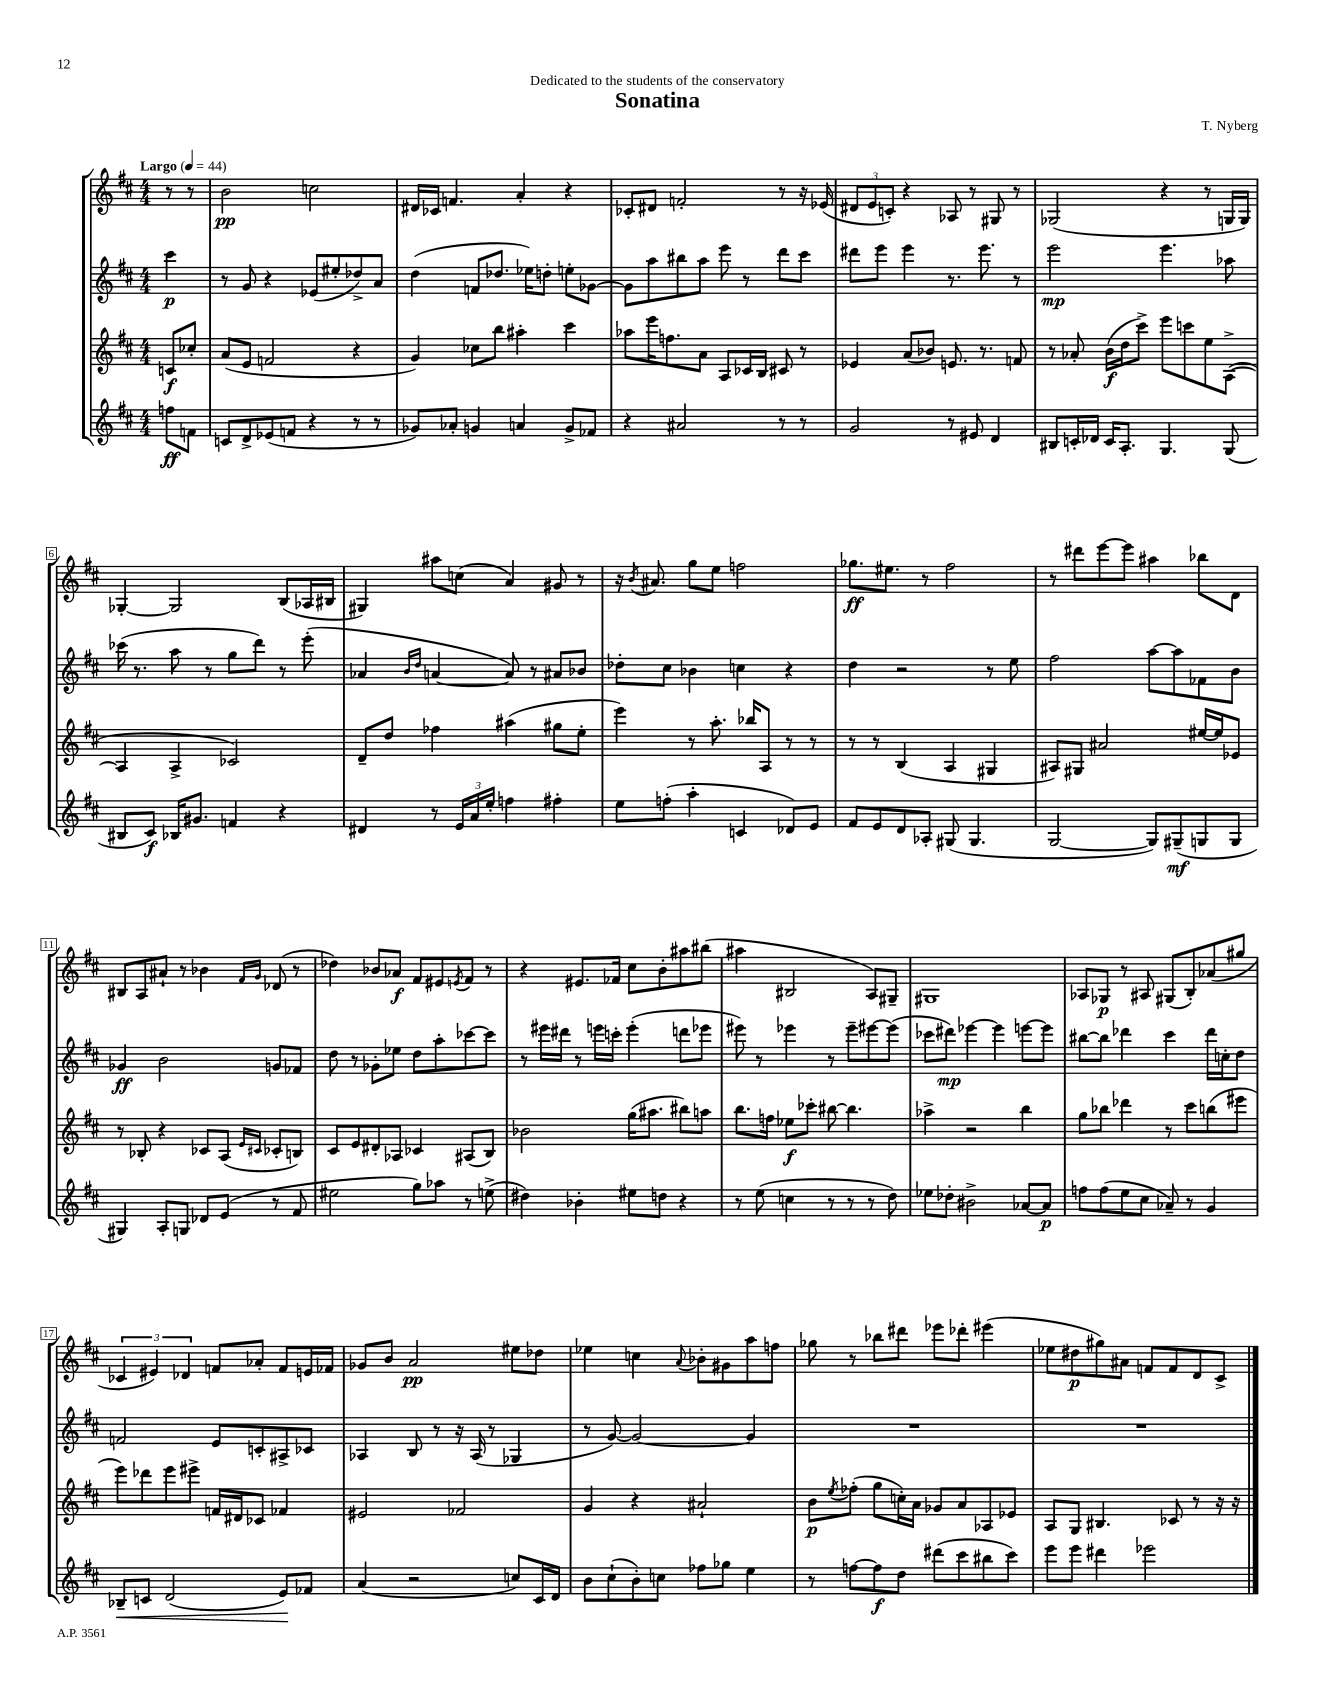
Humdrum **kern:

**kern	**kern	**kern	**kern
*staff4	*staff3	*staff2	*staff1
*clefG2	*clefG2	*clefG2	*clefG2
*k[f#c#]	*k[f#c#]	*k[f#c#]	*k[f#c#]
*M4/4	*M4/4	*M4/4	*M4/4
*MM44	*MM44	*MM44	*MM44
8ff	8c	4ccc#	8r
8f	8cc-'	.	8r
=	=	=	=
8c	(8a	8r	2b
8d^	8e	8g	.
(8e-	2f	4r	.
8f	.	.	.
4r	.	(8e-	2cc
.	.	8ee#'	.
8r	4r	8dd-^)	.
8r	.	8a	.
=	=	=	=
8g-)	4g)	(4dd	16d#
.	.	.	16c-
8a-'	.	.	4.f
4g	8cc-	8f	.
.	8bb	8.dd-	.
4a	4aa#'	.	4a'
.	.	16ee-)	.
.	.	8dd'	.
8g^	4ccc#	8ee'	4r
8f-	.	[8g-	.
=	=	=	=
4r	8aa-	8g-]	8c-'
.	16eee	8aa	8d#
.	8.ff	.	.
2a#	.	8bb#	2f'
.	8a	8aa	.
.	8A	8eee	.
.	16c-	8r	.
.	16B	.	.
8r	8c#	8ddd	8r
8r	8r	8ccc#	16r
.	.	.	(16e-
=	=	=	=
2g	4e-	8ddd#	12d#
.	.	.	12e
.	.	8eee	.
.	.	.	12c')
.	(8a	4eee	4r
.	8b-)	.	.
8r	8.e	8.r	8A-
8e#	.	.	8r
.	8.r	8.eee	.
4d	.	.	8G#
.	8f	8r	8r
=	=	=	=
8B#	8r	2eee	(2G-
16c'	8a-'	.	.
16d-	.	.	.
16c	(16b	.	.
8.A'	16dd	.	.
.	8ccc#^)	.	.
4.G	8eee	4.eee	4r
.	8ccc	.	.
.	8ee	.	8r
(8G	([8A^	8aa-	16G
.	.	.	16G)
=	=	=	=
8B#	4A]	(16ccc-	[4G-'
.	.	8.r	.
8c#)	.	.	.
16B-	4A^	8aa	2G-]
8.g#	.	.	.
.	.	8r	.
4f	2c-)	8gg	.
.	.	8ddd)	.
4r	.	8r	(8B
.	.	(8eee'	16A-
.	.	.	16B#
=	=	=	=
4d#	8d~	4a-	4G#)
.	8dd	.	.
.	.	16qqb	.
.	.	16qqdd	.
8r	4ff-	[4a	8aa#
24e	.	.	(8cc
24a	.	.	.
24ee'	.	.	.
4ff	(4aa#	8a])	4a)
.	.	8r	.
4ff#'	8gg#	8a#	8g#
.	8ee'	8b-	8r
=	=	=	=
8ee	4eee)	8dd-'	16r
.	.	.	8qb
.	.	.	8.a#
(8ff'	.	8cc#	.
4aa'	8r	4b-	8gg
.	8.aa'	.	8ee
4c	.	4cc	2ff
.	16bb-	.	.
.	8A	.	.
8d-)	8r	4r	.
8e	8r	.	.
=	=	=	=
8f#	8r	4dd	8.gg-
8e	8r	.	.
.	.	.	8.ee#
8d	(4B	2r	.
8A-'	.	.	8r
(8G#	4A	.	2ff#
4.G#	.	.	.
.	4G#	8r	.
.	.	8ee	.
=	=	=	=
[2G	8A#)	2ff#	8r
.	8G#	.	8ddd#
.	2a#	.	[8eee
.	.	.	8eee]
8G])	.	[8aa	4aa#
(8G#~	.	8aa]	.
8G	[16ee#	8f-	8bb-
.	16ee#]	.	.
8G	8e-	8b	8d
=	=	=	=
4G#)	8r	4g-	8B#
.	8B-'	.	8A
8A'	4r	2b	8a#`
8G	.	.	8r
8d-	8c-	.	4b-
(8e	(8A	.	.
.	16qqe	.	16qqf#
.	16qqc#	.	16qqg
8r	8c-'	8g	(8d-
8f#	8B)	8f-	8r
=	=	=	=
2ee#	8c#	8dd	4dd-)
.	8e	8r	.
.	8d#'	8g-'	8b-
.	8A-	8ee-	8a-
8gg)	4c-	8dd	8f#
8aa-	.	8aa'	8e#
.	.	.	8qe
8r	(8A#	[8ccc-	8f#
(8ee^	8B)	8ccc-]	8r
=	=	=	=
4dd#)	2b-	8r	4r
.	.	16eee#	.
.	.	16ddd#	.
4b-'	.	8r	8.e#
.	.	16eee	.
.	.	16ccc'	16f-
8ee#	(16gg	(4eee'	8cc#
.	8.aa#	.	.
8dd	.	.	8b'
4r	8bb#)	8ddd	8aa#
.	8aa	8eee-	(8bb#
=	=	=	=
8r	8.bb	8eee#)	4aa#
(8ee	.	8r	.
.	16ff	.	.
4cc	8ee-	4eee-	2B#
.	8ccc-'	.	.
8r	[8bb#	8r	.
8r	4.bb#]	8eee-~	.
8r	.	[8eee#	8A)
8dd)	.	(8eee#]	8G#~
=	=	=	=
8ee-	4aa-^	8ccc-	1G#
8dd-'	.	8ddd#)	.
2b#^	2r	[4eee-	.
.	.	4eee-]	.
[8a-	4bb	[8eee	.
8a-]	.	8eee]	.
=	=	=	=
8ff	8gg	[8bb#	8A-
(8ff	8bb-	8bb#]	8G-
8ee	4ddd-	4ddd-	8r
8cc#	.	.	8A#
8a-~)	8r	4ccc#	(8G#
8r	8ccc#	.	8B')
4g	(8bb	16ddd-	(8a-
.	.	16cc'	.
.	8eee#	8dd	8gg#
=	=	=	=
8B-~	8eee)	2f	6c-
8c	8ddd-	.	.
.	.	.	6e#)
(2d	8eee	.	.
.	.	.	6d-
.	8eee#^	.	.
.	16f	8e	8f
.	16d#	.	.
.	8c-	8c'	8a-'
8e)	4f-	8A#^	8f
8f-	.	8c-	16e
.	.	.	16f-
=	=	=	=
(4a	2e#	4A-	8g-
.	.	.	8b
2r	.	8B	2a
.	.	8r	.
.	2f-	16r	.
.	.	(16A-	.
.	.	8r	.
8cc)	.	4G-	8ee#
16c#	.	.	8dd-
16d	.	.	.
=	=	=	=
8b	4g	8r	4ee-
(8cc#`	.	[8g)	.
8b')	4r	2g_	4cc
8cc	.	.	.
.	.	.	8qqa
8ff-	2a#`	.	8b-'
8gg-	.	.	8g#
4ee	.	4g]	8aa
.	.	.	8ff
=	=	=	=
8r	8b	1r	8gg-
.	8qee	.	.
[8ff	(8ff-'	.	8r
8ff]	8gg	.	8bb-
8dd	16cc')	.	8ddd#
.	16a	.	.
(8ddd#	8g-	.	8eee-
8ccc#	8a	.	8ddd-'
8bb#	8A-	.	(4eee#
8ccc#)	8e-	.	.
=	=	=	=
8eee	8A	1r	8ee-
8eee	8G	.	8dd#
4ddd#	4.B#	.	8gg#)
.	.	.	8a#
2eee-	.	.	8f
.	8c-	.	8f
.	8r	.	8d
.	16r	.	8c#^
.	16r	.	.
==	==	==	==
*-	*-	*-	*-
